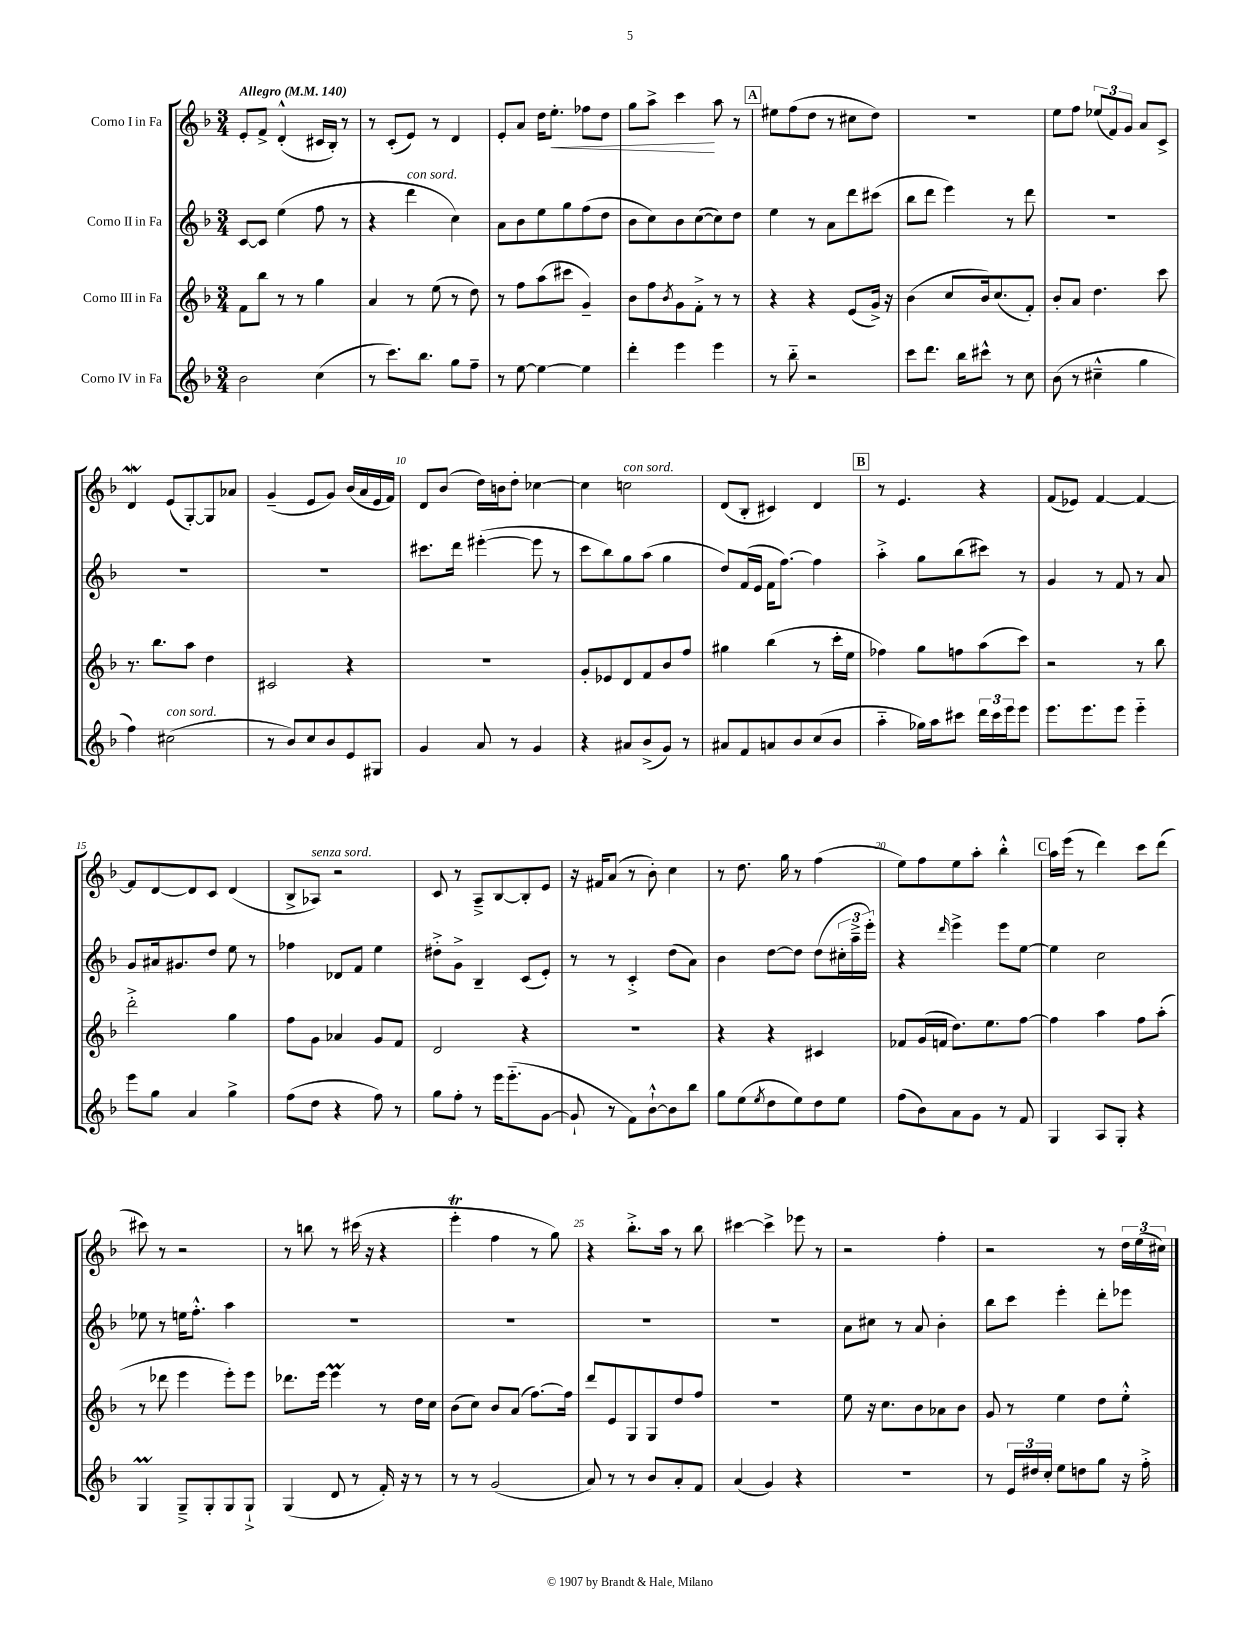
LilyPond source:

<<
\new StaffGroup <<
\new Staff = "s0" \with { instrumentName = "Corno I in Fa" } {
    \clef treble \key f \major \numericTimeSignature \time 3/4 \tempo "Allegro" 4 = 140
    e'8-. f'8-> d'4-.-^( cis'16 bes16-.) r8 |
    r8 c'8-.( e'8) r8 d'4 |
    e'8-. a'8 d''16 e''8.-.\< fes''8 d''8 |
    g''8 a''8-> c'''4\! a''8 r8 |
    \mark \markup { \box "A" } eis''8 f''8( d''8 r8 cis''8 d''8) |
    R2. |
    e''8 f''8 \tuplet 3/2 { ees''8( f'8) g'8 } a'8 c'8-> |
    d'4\mordent e'8( g8~-.) g8 aes'8 |
    g'4--( e'8 g'8) bes'16( a'16 e'16 f'16) |
    d'8 bes'8( d''16) b'16 d''8-. ces''4~ |
    ces''4 c''2^\markup { \italic "con sord." } |
    d'8( bes8-. cis'4) d'4 |
    \mark \markup { \box "B" } r8 e'4. r4 |
    f'8( ees'8) f'4~ f'4~ |
    f'8 d'8~ d'8 c'8 d'4( |
    bes8-> aes8^\markup { \italic "senza sord." }) r2 |
    c'8 r8 a8---> bes8~ bes8-. e'8 |
    r16 fis'16 a'8( r8 bes'8-.) c''4 |
    r8 d''8. g''16 r8 f''4( |
    e''8) f''8 e''8 a''8-. bes''4-.-^ |
    \mark \markup { \box "C" } a''16 e'''16( r8 d'''4) c'''8 d'''8( |
    cis'''8) r8 r2 |
    r8 b''8 r8 cis'''16( r16 r4 |
    e'''4-.\trill f''4 r8 g''8) |
    r4 bes''8.-.-> a''16 r8 bes''8 |
    cis'''4~ cis'''4-> ees'''8 r8 |
    r2 f''4-. |
    r2 r8 \tuplet 3/2 { d''16 e''16( cis''16) } \bar "|." |
}
\new Staff = "s1" \with { instrumentName = "Corno II in Fa" } {
    \clef treble \key f \major \numericTimeSignature \time 3/4
    c'8~ c'8 e''4( f''8 r8 |
    r4 d'''4^\markup { \italic "con sord." } c''4) |
    a'8 bes'8 e''8 g''8 f''8( d''8 |
    bes'8 c''8) bes'8 c''8~( c''8) d''8 |
    \mark \markup { \box "A" } e''4 r8 a'8 d'''8 cis'''8( |
    bes''8 d'''8 e'''4) r8 d'''8 |
    R2. |
    R2. |
    R2. |
    cis'''8. d'''16 eis'''4~-.( eis'''8 r8 |
    c'''8 bes''8) g''8 a''8( g''4 |
    d''8) f'16( e'16 f'16 f''8.~) f''4 |
    \mark \markup { \box "B" } a''4-.-> g''8 bes''8( cis'''8) r8 |
    g'4 r8 f'8 r8 a'8 |
    g'8 ais'16 gis'8. d''8 e''8 r8 |
    fes''4 des'8 f'8 e''4 |
    dis''8-.-> g'8-> bes4-- c'8( e'8-.) |
    r8 r8 c'4-.-> d''8( a'8) |
    bes'4 d''8~ d''8 d''8( \tuplet 3/2 { cis''16-. a''16---> e'''16-.) } |
    r4 \grace { d'''16 } e'''4-> e'''8 e''8~ |
    \mark \markup { \box "C" } e''4 c''2 |
    ees''8 r8 e''16 f''8.-.-^ a''4 |
    R2. |
    R2. |
    R2. |
    R2. |
    a'8 cis''8 r8 a'8 bes'4-. |
    bes''8 c'''8 e'''4-. d'''8-. ees'''8 \bar "|." |
}
\new Staff = "s2" \with { instrumentName = "Corno III in Fa" } {
    \clef treble \key f \major \numericTimeSignature \time 3/4
    f'8 bes''8 r8 r8 g''4 |
    a'4 r8 e''8( r8 d''8) |
    r8 f''8 a''8( cis'''8 g'4--) |
    bes'8 f''8 \acciaccatura { bes'8 } g'8 f'8-.-> r8 r8 |
    \mark \markup { \box "A" } r4 r4 e'8( g'16->) r16 |
    bes'4( c''8 bes'16) c''8.( f'8-.) |
    bes'8-. a'8 d''4. c'''8 |
    r8. bes''8. a''8 d''4 |
    cis'2 r4 |
    R2. |
    g'8-. ees'8 d'8 f'8 bes'8 f''8 |
    gis''4 bes''4( r8 c'''16-. e''16 |
    \mark \markup { \box "B" } fes''4) g''8 f''8 a''8( c'''8) |
    r2 r8 bes''8 |
    d'''2-.-> g''4 |
    f''8 g'8 aes'4 g'8 f'8 |
    d'2 r4 |
    R2. |
    r4 r4 cis'4 |
    fes'8 g'16( f'16 d''8.) e''8. f''8~ |
    \mark \markup { \box "C" } f''4 a''4 f''8 a''8-.( |
    r8 des'''8 e'''4 e'''8-.) e'''8 |
    des'''8. e'''16 e'''4\prall r8 d''16 c''16 |
    bes'8( c''8) bes'8 a'8( f''8.~) f''16 |
    d'''8 e'8 g8 g8 d''8 f''8 |
    R2. |
    e''8 r16 c''8. bes'8 aes'8 bes'8 |
    g'8 r8 e''4 d''8 e''8-.-^ \bar "|." |
}
\new Staff = "s3" \with { instrumentName = "Corno IV in Fa" } {
    \clef treble \key f \major \numericTimeSignature \time 3/4
    bes'2 c''4( |
    r8 c'''8.) bes''8. g''8 f''8-- |
    r8 e''8~ e''4~ e''4 |
    d'''4-. e'''4 e'''4 |
    \mark \markup { \box "A" } r8 bes''8-_ r2 |
    c'''8 d'''8. bes''16 cis'''8-^ r8 c''8 |
    bes'8( r8 cis''4---^ g''4 |
    f''4) cis''2^\markup { \italic "con sord." }( |
    r8 bes'8) c''8 bes'8 e'8 gis8 |
    g'4 a'8 r8 g'4 |
    r4 ais'8 bes'8->( g'8) r8 |
    ais'8 f'8 a'8 bes'8 c''8( bes'8 |
    \mark \markup { \box "B" } a''4-_ ges''16) a''16 cis'''8 \tuplet 3/2 { d'''16 cis'''16 e'''16 } e'''8 |
    e'''8. e'''8. e'''8 e'''4-_ |
    e'''8 g''8 a'4 g''4-> |
    f''8( d''8 r4 f''8) r8 |
    g''8 f''8-. r8 e'''16 e'''8.-_( g'8~ |
    g'8-! r8 f'8) bes'8~-!-^ bes'8 bes''8 |
    g''8 e''8( \acciaccatura { e''8 } d''8 e''8) d''8 e''8 |
    f''8( bes'8) a'8 g'8 r8 f'8 |
    \mark \markup { \box "C" } g4 a8 g8-. r4 |
    g4\prall g8---> g8-. g8 g8-!-> |
    g4( d'8 r8 f'16-.) r16 r8 |
    r8 r8 g'2( |
    a'8) r8 r8 bes'8 a'8-. f'8 |
    a'4( g'4) r4 |
    R2. |
    r8 \tuplet 3/2 { e'16 dis''16 c''16-. } e''8 d''8 g''8 r16 f''16-.-> \bar "|." |
}
>>
>>
\layout { \context { \Score \override BarNumber.break-visibility = ##(#f #t #t) barNumberVisibility = #(every-nth-bar-number-visible 5) } }
